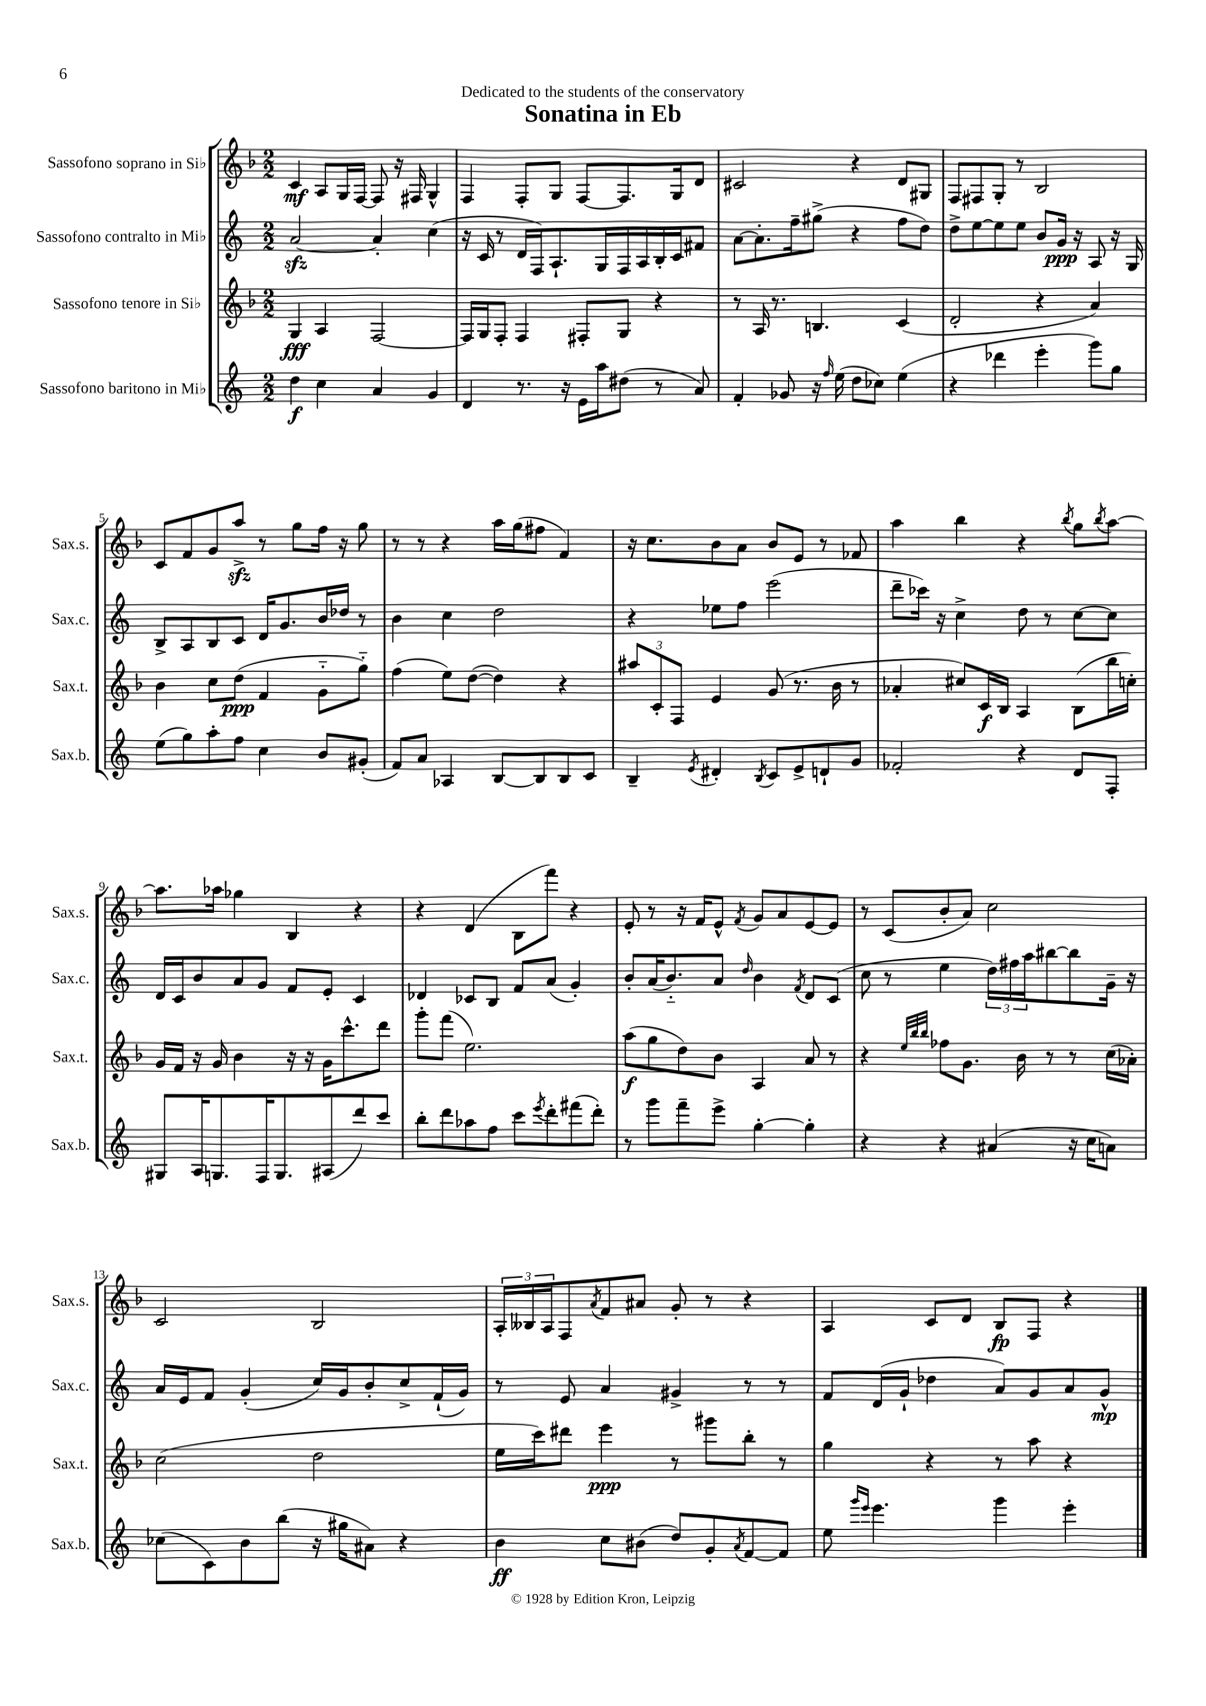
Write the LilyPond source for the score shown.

\header { title = "Sonatina in Eb" dedication = "Dedicated to the students of the conservatory" }
<<
\new StaffGroup <<
\new Staff = "s0" \with { instrumentName = "Sassofono soprano in Sib" shortInstrumentName = "Sax.s." } {
    \clef treble \key f \major \numericTimeSignature \time 2/2
    c'4\mf a8 g16 f16~ f8 r16 fis16 g4-^ |
    f4 f8-. g8 f8~ f8. g16 d'8 |
    cis'2 r4 d'8 gis8 |
    f8 fis8 g8-. r8 bes2 |
    c'8 f'8 g'8 a''8->\sfz r8 g''8 f''16 r16 g''8 |
    r8 r8 r4 a''16 g''16( fis''8 f'4) |
    r16 c''8. bes'8 a'8 bes'8 e'8 r8 fes'8 |
    a''4 bes''4 r4 \acciaccatura { bes''8 } g''8 \acciaccatura { bes''8 } a''8~ |
    a''8. aes''16 ges''4 bes4 r4 |
    r4 d'4( bes8 f'''8) r4 |
    e'8-. r8 r16 f'16 e'8-^ \acciaccatura { f'8 } g'8 a'8 e'8~ e'8 |
    r8 c'8( bes'8-. a'8) c''2 |
    c'2 bes2 |
    \tuplet 3/2 { a16-. beses16 a16 } f8 \acciaccatura { a'8 } f'8 ais'8 g'8-. r8 r4 |
    a4 c'8 d'8 bes8\fp f8 r4 \bar "|." |
}
\new Staff = "s1" \with { instrumentName = "Sassofono contralto in Mib" shortInstrumentName = "Sax.c." } {
    \clef treble \key c \major \numericTimeSignature \time 2/2
    a'2~\sfz a'4-. c''4( |
    r16 c'16 r8 d'16 f16) a8.-! g16 f16 a16 b16-. c'16 fis'8 |
    a'8~ a'8.-. f''16-- gis''8->( r4 f''8 d''8) |
    d''8-> e''8~ e''8 e''8 b'8 g'16\ppp r16 a8 r16 g16 |
    b8-> a8 b8 c'8 d'16 g'8. b'16 des''16 r8 |
    b'4 c''4 d''2 |
    r4 ees''8 f''8 e'''2( |
    d'''8-- ces'''16) r16 c''4-> d''8 r8 c''8~ c''8 |
    d'16 c'16 b'8 a'8 g'8 f'8 e'8-. c'4 |
    des'4 ces'8 b8 f'8 a'8( g'4-.) |
    b'8-. a'16( b'8.-_) a'8 \grace { d''16 } b'4 \acciaccatura { f'8 } d'8 c'8( |
    c''8 r8 e''4 \tuplet 3/2 { d''16) fis''16 a''16 } bis''8~ bis''8 g'16-- r16 |
    a'16 e'16 f'8 g'4-.( c''16) g'16 b'8-. c''8-> f'16-!( g'16) |
    r8 e'8 a'4 gis'4-> r8 r8 |
    f'8 d'16( g'16-! des''4 a'8) g'8 a'8 g'8-^\mp \bar "|." |
}
\new Staff = "s2" \with { instrumentName = "Sassofono tenore in Sib" shortInstrumentName = "Sax.t." } {
    \clef treble \key f \major \numericTimeSignature \time 2/2
    g4\fff a4 f2~ |
    f16 g16 f8-. f4 fis8-. g8 r4 |
    r8 a16 r8. b4. c'4( |
    d'2-. r4 a'4) |
    bes'4 c''8 d''8\ppp( f'4 g'8-_ g''8-_) |
    f''4( e''8) d''8~( d''4) r4 |
    \tuplet 3/2 { ais''8 c'8-. f8 } e'4 g'8( r8. bes'16 r8 |
    aes'4-. cis''8) c'16\f bes16 a4 bes8( bes''16 c''16-.) |
    g'16 f'16 r16 g'16 bes'4 r16 r16 g'16 c'''8.-^ d'''8 |
    g'''8-. f'''8( e''2.) |
    a''8\f( g''8 d''8) bes'8 a4 a'8 r8 |
    r4 \grace { e''32 bes''32 bes''32 } fes''8 g'8. bes'16 r8 r8 c''16( aes'16-.) |
    c''2( d''2 |
    e''16 c'''16) dis'''8 e'''4\ppp r8 gis'''8 bes''8-. r8 |
    g''4 r4 r8 a''8 r4 \bar "|." |
}
\new Staff = "s3" \with { instrumentName = "Sassofono baritono in Mib" shortInstrumentName = "Sax.b." } {
    \clef treble \key c \major \numericTimeSignature \time 2/2
    d''4\f c''4 a'4 g'4 |
    d'4 r8. r16 e'16 a''16 dis''8( r8 a'8) |
    f'4-. ges'8 r16 \grace { f''16 } e''16( d''8 ces''8) e''4( |
    r4 des'''4 e'''4-. g'''8) g''8 |
    e''8( g''8) a''8-. f''8 c''4 b'8 gis'8-.( |
    f'8) a'8 aes4 b8~ b8 b8 c'8 |
    b4-- \acciaccatura { e'8 } dis'4-. \acciaccatura { b8 } c'8 e'8-> d'8-! g'8 |
    fes'2-. r4 d'8 f8-. |
    gis8 a16 g8. f16 g8. ais8( d'''8) c'''8 |
    b''8-. d'''8 aes''8 f''8 c'''8 \acciaccatura { e'''8 } d'''8-. fis'''8( d'''8-.) |
    r8 g'''8 f'''8-- e'''8-> g''4~-. g''4-. |
    r4 r4 ais'4( r16 c''16 a'8) |
    ces''8( c'8) b'8 b''8( r16 gis''16 ais'8) r4 |
    b'4\ff c''8 bis'8( d''8) g'8-. \acciaccatura { a'8 } f'8~ f'8 |
    e''8 \grace { g'''16 e'''16 } e'''4. g'''4 e'''4-. \bar "|." |
}
>>
>>
